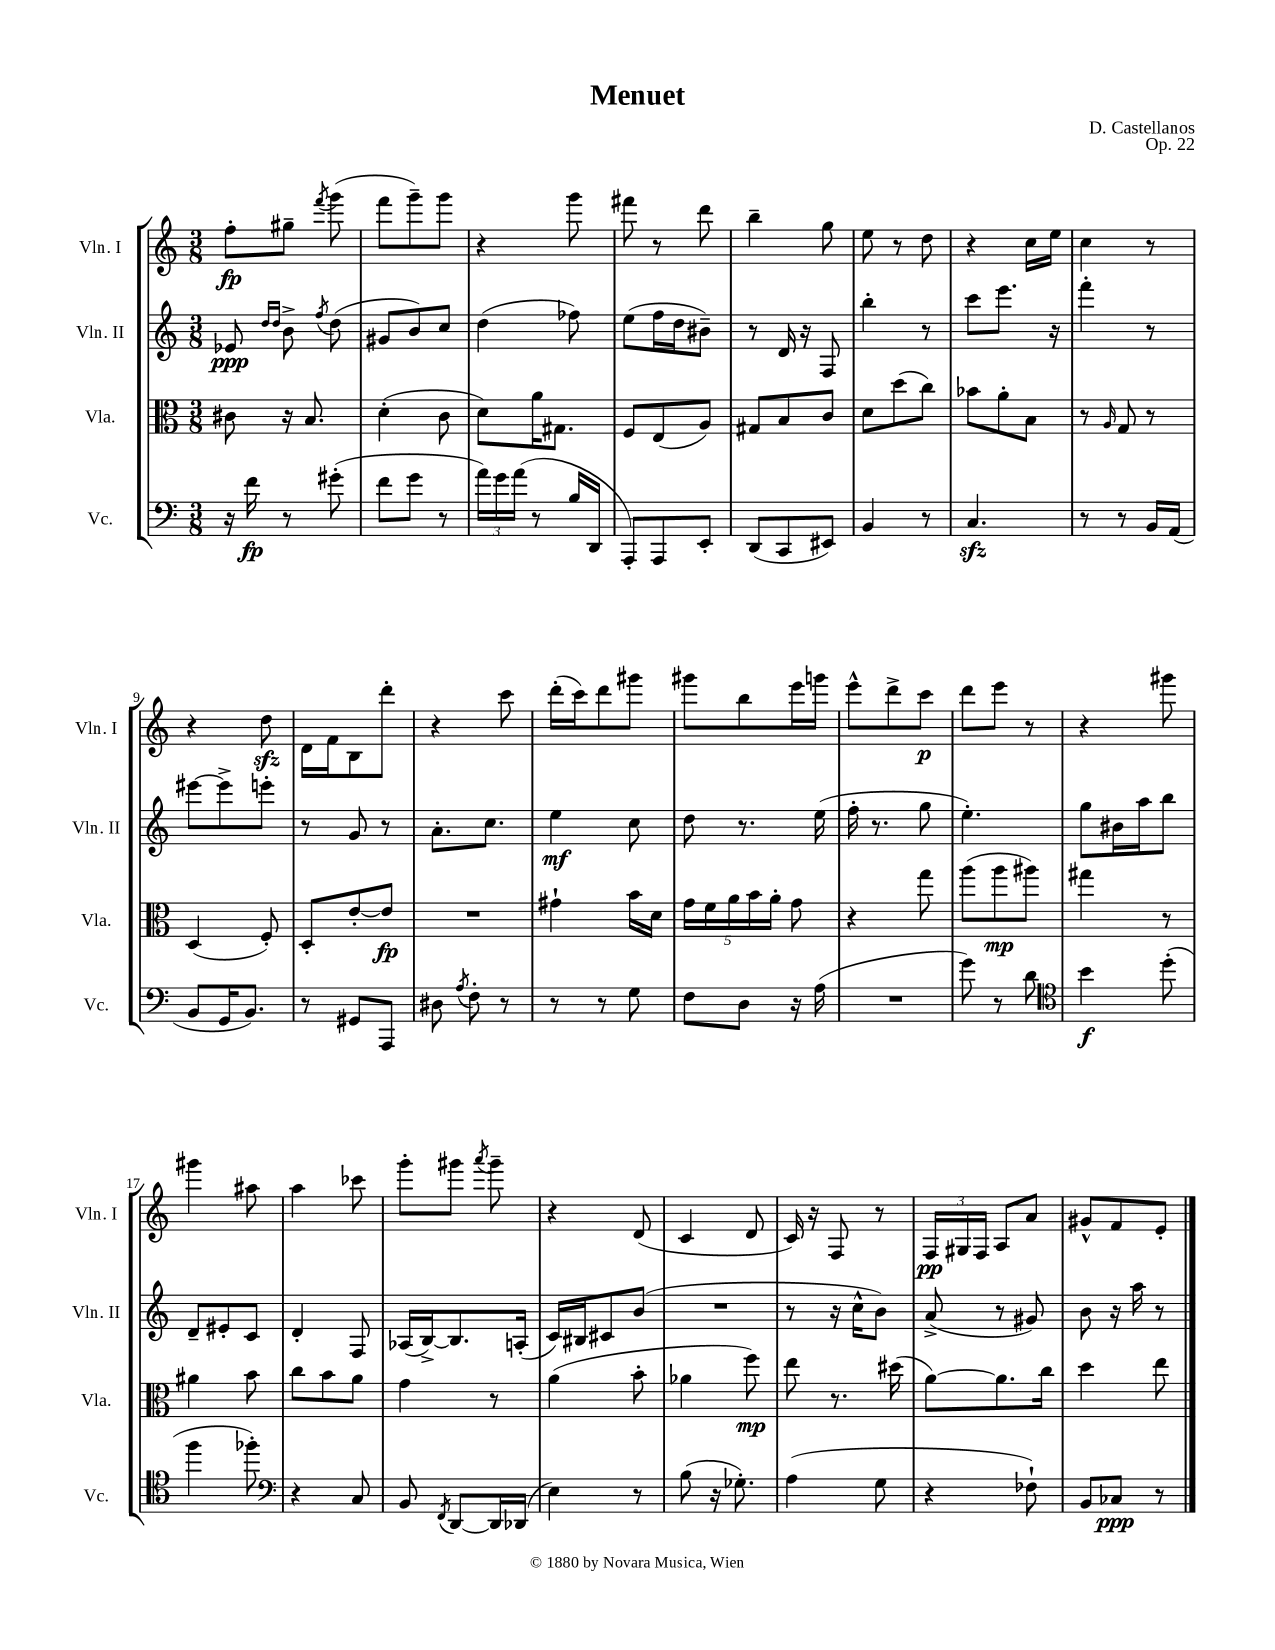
\header { title = "Menuet" composer = "D. Castellanos" opus = "Op. 22" }
<<
\new StaffGroup <<
\new Staff = "s0" \with { instrumentName = "Vln. I" shortInstrumentName = "Vln. I" } {
    \clef treble \key c \major \numericTimeSignature \time 3/8
    \autoBeamOff f''8[-.\fp gis''8]-- \acciaccatura { f'''8 } g'''8( |
    f'''8[ g'''8--) g'''8] |
    r4 g'''8 |
    fis'''8 r8 d'''8 |
    b''4-- g''8 |
    e''8 r8 d''8 |
    r4 c''16[ e''16] |
    c''4 r8 |
    r4 d''8\sfz |
    d'16[ f'16 b8 d'''8]-. |
    r4 c'''8 |
    d'''16[-.( c'''16) d'''8 gis'''8] |
    gis'''8[ b''8 e'''16 g'''16] |
    e'''8[-^ d'''8-> c'''8]\p |
    d'''8[ e'''8] r8 |
    r4 gis'''8 |
    gis'''4 ais''8 |
    a''4 ces'''8 |
    g'''8[-. gis'''8] \acciaccatura { a'''8 } gis'''8-- |
    r4 d'8( |
    c'4 d'8 |
    c'16) r16 f8 r8 |
    \tuplet 3/2 { f16[\pp gis16 f16] } a8[ a'8] |
    gis'8[-^ f'8 e'8]-. \bar "|." |
}
\new Staff = "s1" \with { instrumentName = "Vln. II" shortInstrumentName = "Vln. II" } {
    \clef treble \key c \major \numericTimeSignature \time 3/8
    \autoBeamOff ees'8\ppp \grace { d''16[ d''16] } b'8-> \acciaccatura { f''8 } d''8( |
    gis'8[ b'8) c''8] |
    d''4( fes''8) |
    e''8[( f''16 d''16 bis'8]--) |
    r8 d'16 r16 f8 |
    b''4-. r8 |
    c'''8[ e'''8.] r16 |
    f'''4-. r8 |
    eis'''8[~ eis'''8-> e'''8]-. |
    r8 g'8 r8 |
    a'8.[-. c''8.] |
    e''4\mf c''8 |
    d''8 r8. e''16( |
    f''16-. r8. g''8 |
    e''4.-.) |
    g''8[ bis'16 a''16 b''8] |
    d'8[-- eis'8-. c'8] |
    d'4-. f8 |
    aes16[( b16~->) b8. a16]-.( |
    c'16[) bis16 cis'8 b'8]( |
    R4. |
    r8 r16 c''16[-^ b'8]) |
    a'8->( r8 gis'8) |
    b'8 r16 a''16 r8 \bar "|." |
}
\new Staff = "s2" \with { instrumentName = "Vla." shortInstrumentName = "Vla." } {
    \clef alto \key c \major \numericTimeSignature \time 3/8
    \autoBeamOff cis'8 r16 b8. |
    d'4-.( c'8 |
    d'8[) a'16 gis8.] |
    f8[ e8( a8]) |
    gis8[ b8 c'8] |
    d'8[ d''8( c''8]) |
    bes'8[ a'8-. b8] |
    r8 \grace { a16 } g8 r8 |
    d4( f8-.) |
    d8[-. e'8~-. e'8]\fp |
    R4. |
    gis'4-! b'16[ d'16] |
    \tuplet 5/4 { g'16[ f'16 a'16 b'16 a'16]-. } g'8 |
    r4 g''8 |
    a''8[( a''8\mp ais''8]) |
    gis''4 r8 |
    ais'4 b'8 |
    c''8[ b'8 a'8] |
    g'4 r8 |
    a'4( b'8-. |
    aes'4 f''8\mp) |
    e''8 r8. dis''16( |
    a'8[~) a'8. c''16] |
    d''4 e''8 \bar "|." |
}
\new Staff = "s3" \with { instrumentName = "Vc." shortInstrumentName = "Vc." } {
    \clef bass \key c \major \numericTimeSignature \time 3/8
    \autoBeamOff r16 f'16\fp r8 gis'8-.( |
    f'8[ g'8] r8 |
    \tuplet 3/2 { a'16[) g'16 a'16]( } r8 b16[ d,16] |
    a,,8[-.) a,,8 e,8]-. |
    d,8[( c,8 eis,8]) |
    b,4 r8 |
    c4.\sfz |
    r8 r8 b,16[ a,16]( |
    b,8[ g,16 b,8.]) |
    r8 gis,8[ a,,8] |
    dis8 \acciaccatura { a8 } f8-. r8 |
    r8 r8 g8 |
    f8[ d8] r16 a16( |
    R4. |
    g'8) r8 d'8 |
    \clef tenor b'4\f d''8-.( |
    f''4 fes''8-.) |
    \clef bass r4 c8 |
    b,8 \acciaccatura { f,8 } d,8[~ d,16 des,16]( |
    e4) r8 |
    b8( r16 ges8.-.) |
    a4( g8 |
    r4 fes8-!) |
    b,8[ ces8]\ppp r8 \bar "|." |
}
>>
>>
